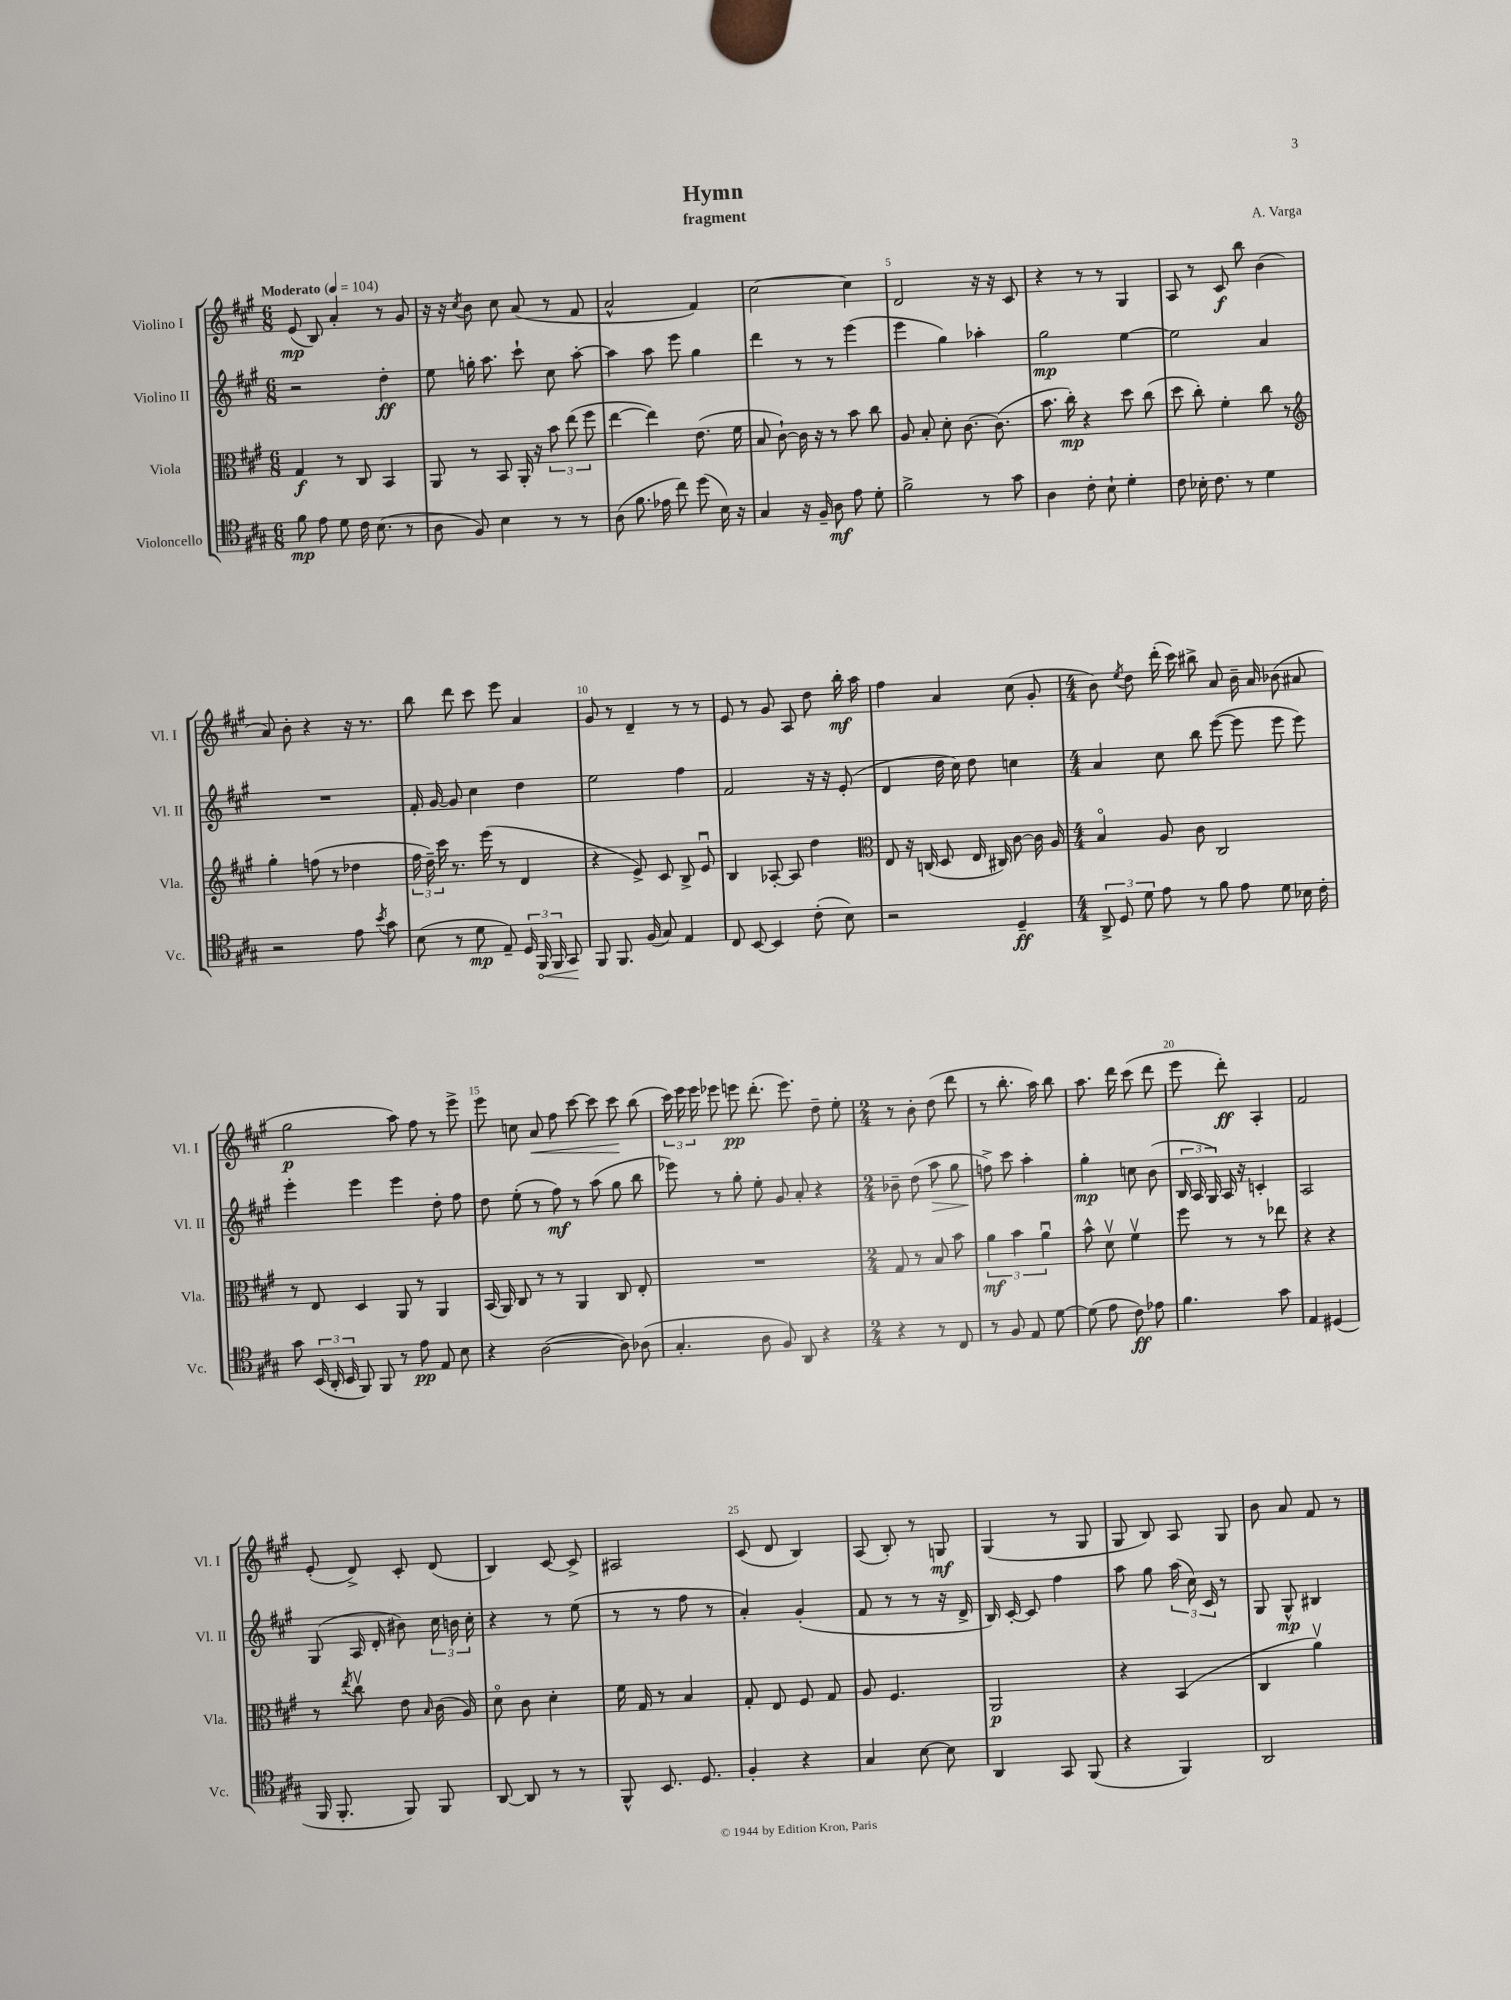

**kern	**dynam	**kern	**dynam	**kern	**dynam	**kern	**dynam
*part4	*part4	*part3	*part3	*part2	*part2	*part1	*part1
*staff4	*staff4	*staff3	*staff3	*staff2	*staff2	*staff1	*staff1
*I"Violoncello	*	*I"Viola	*	*I"Violino II	*	*I"Violino I	*
*I'Vc.	*	*I'Vla.	*	*I'Vl. II	*	*I'Vl. I	*
*clefC4	*	*clefC3	*	*clefG2	*	*clefG2	*
*k[f#c#g#]	*	*k[f#c#g#]	*	*k[f#c#g#]	*	*k[f#c#g#]	*
*M6/8	*	*M6/8	*	*M6/8	*	*M6/8	*
*MM104	*	*MM104	*	*MM104	*	*MM104	*
=1	=1	=1	=1	=1	=1	=1	=1
!	!	!	!	!	!	!LO:TX:a:B:t=Moderato	!
8f#\	mp	4G#/	f	2r	.	(8e/	mp
8e\	.	.	.	.	.	8B/)	.
8d\	.	8r	.	.	.	4a'/	.
16c#\	.	8C#/	.	.	.	.	.
(8.B\	.	.	.	.	.	.	.
.	.	4BB/	.	4dd'\	ff	8r	.
8r	.	.	.	.	.	8g#/	.
=2	=2	=2	=2	=2	=2	=2	=2
8A\	.	8AA/	.	8ee\	.	16r	.
.	.	.	.	.	.	16r	.
.	.	.	.	.	.	8qcc#/	.
8F#/)	.	8r	.	16ggn'\	.	8b\	.
.	.	.	.	8.aa\	.	.	.
4B\	.	8BB/	.	.	.	8cc#\	.
.	.	16AA'/	.	8ccc#`\	.	(8a/	.
.	.	16r	.	.	.	.	.
8r	.	12b\	.	8cc#\	.	8r	.
.	.	(12ee\	.	.	.	.	.
8r	.	.	.	[8aa'\	.	8f#/	.
.	.	12ff#\	.	.	.	.	.
=3	=3	=3	=3	=3	=3	=3	=3
(8A\	.	[4ee\	.	4aa\]	.	2a^^/	.
8.f#\	.	.	.	.	.	.	.
.	.	4ee\])	.	8aa\	.	.	.
16e-X\	.	.	.	.	.	.	.
8cc#\)	.	.	.	8eee\	.	.	.
(8dd\	.	(8.e\	.	4gg#\	.	4f#/)	.
16B\)	.	.	.	.	.	.	.
16r	.	16f#\	.	.	.	.	.
=4	=4	=4	=4	=4	=4	=4	=4
4G#/	.	8B/	.	4ddd\	.	[2cc#\	.
.	.	[8c#`\)	.	.	.	.	.
16r	.	16c#\]	.	8r	.	.	.
16F#~/	.	16r	.	.	.	.	.
8A\	mf	8r	.	8r	.	.	.
8e\	.	8b\	.	(4eee\	.	4cc#\]	.
8d'\	.	8cc#\	.	.	.	.	.
=5	=5	=5	=5	=5	=5	=5	=5
2f#^\	.	8A/	.	4eee\	.	2d/	.
.	.	8B'/	.	.	.	.	.
.	.	8d'\	.	4gg#\)	.	.	.
.	.	[8.c#\	.	.	.	.	.
8r	.	.	.	4aa-X'\	.	16r	.
.	.	(8.c#\]	.	.	.	16r	.
8g#\	.	.	.	.	.	8c#/	.
=6	=6	=6	=6	=6	=6	=6	=6
4A\	.	8.b\	.	2gg#\	mp	4r	.
.	.	16cc#'\)	mp	.	.	.	.
8c#'\	.	4r	.	.	.	8r	.
8B`\	.	.	.	.	.	8r	.
4d'\	.	8dd\	.	[4ee\	.	4G#/	.
.	.	(8cc#\	.	.	.	.	.
=7	=7	=7	=7	=7	=7	=7	=7
8c#\	.	8dd\	.	2ee\]	.	8A/	.
16B-X'\	.	8cc#'\)	.	.	.	8r	.
8.c#\	.	.	.	.	.	.	.
.	.	4f#'\	.	.	.	8c#/	f
8r	.	.	.	.	.	8bb\	.
4d\	.	8cc#\	.	4a/	.	(4b\	.
.	.	8r	.	.	.	.	.
!!LO:LB:g=z
=8	=8	=8	=8	=8	=8	=8	=8
*	*	*clefG2	*	*	*	*	*
2r	.	4gg#'\	.	2.r	.	8a/)	.
.	.	.	.	.	.	8b'\	.
.	.	(8ffn\	.	.	.	4r	.
.	.	8r	.	.	.	.	.
8e\	.	4dd-X\	.	.	.	16r	.
.	.	.	.	.	.	8.r	.
8qb/	.	.	.	.	.	.	.
8g#\	.	.	.	.	.	.	.
=9	=9	=9	=9	=9	=9	=9	=9
(8B\	.	24ff#\	.	16f#'/	.	8bb\	.
.	.	24dd~\)	.	.	.	.	.
.	.	.	.	[16g#/	.	.	.
.	.	24ccc#\	.	.	.	.	.
8r	.	8.r	.	8g#/]	.	8ddd\	.
8d\	mp	.	.	4cc#\	.	8ccc#\	.
.	.	(16eee\	.	.	.	.	.
8E~/)	.	8r	.	.	.	8eee\	.
24D/	.	4d/	.	4dd\	.	4a/	.
!	!LO:HP:b	!	!	!	!	!	!
24FF#/	<	.	.	.	.	.	.
24FF#/	.	.	.	.	.	.	.
8GG#/	.	.	.	.	.	.	.
.	[	.	.	.	.	.	.
=10	=10	=10	=10	=10	=10	=10	=10
8FF#/	.	4r	.	2ee\	.	8g#/	.
8.FF#/	.	.	.	.	.	8r	.
.	.	8e^/)	.	.	.	4d~/	.
(16F#/	.	.	.	.	.	.	.
8G#/)	.	8c#/	.	.	.	.	.
4E/	.	8B^/	.	4ff#\	.	8r	.
.	.	8eu/	.	.	.	8r	.
=11	=11	=11	=11	=11	=11	=11	=11
8C#/	.	4B/	.	2f#/	.	8e/	.
[8BB/	.	.	.	.	.	8r	.
4BB/]	.	[8A-X'/	.	.	.	8g#/	.
.	.	8A-/]	.	.	.	8A/	.
(8c#'\	.	4dd\	.	16r	.	8dd\	.
.	.	.	.	16r	.	.	.
8B\)	.	.	.	(8e'/	.	16bb'\	mf
.	.	.	.	.	.	16aa\	.
=12	=12	=12	=12	=12	=12	=12	=12
*	*	*clefC3	*	*	*	*	*
2r	.	8E/	.	4d/	.	4ff#\	.
.	.	16r	.	.	.	.	.
.	.	(16Cn/	.	.	.	.	.
.	.	8D/	.	16dd\	.	4a/	.
.	.	.	.	16cc#\)	.	.	.
.	.	16E/	.	8dd\	.	.	.
.	.	16C#X/)	.	.	.	.	.
4D~/	ff	[8c#\	.	4ccn\	.	(8cc#\	.
.	.	16c#\]	.	.	.	8g#'/	.
.	.	16A/	.	.	.	.	.
=13	=13	=13	=13	=13	=13	=13	=13
*M4/4	*	*M4/4	*	*M4/4	*	*M4/4	*
12AA^/	.	4B/	.	4a/	.	8b\)	.
12D/	.	.	.	.	.	.	.
.	.	.	.	.	.	8qee/	.
.	.	.	.	.	.	8dd\	.
12d\	.	.	.	.	.	.	.
8e\	.	8A/	.	8cc#\	.	(16ddd'\	.
.	.	.	.	.	.	16ccc#\)	.
8r	.	8c#\	.	8bb\	.	8bb#X^\	.
8f#\	.	2C#/	.	([8eee\	.	8a/	.
8e\	.	.	.	8eee\]	.	16b~\	.
.	.	.	.	.	.	16a/	.
8d\	.	.	.	8eee\	.	(8b-X\	.
16B-X\	.	.	.	8eee\)	.	8a#X/	.
16c#'\	.	.	.	.	.	.	.
!!LO:LB:g=z
=14	=14	=14	=14	=14	=14	=14	=14
8g#\	.	8r	.	4eee'\	.	2gg#\	p
(24BB/	.	8E/	.	.	.	.	.
24AA'/	.	.	.	.	.	.	.
24BB/	.	.	.	.	.	.	.
8FF#/)	.	4D/	.	4eee\	.	.	.
8FF#/	.	.	.	.	.	.	.
8r	.	8AA/	.	4eee\	.	8aa\)	.
8e\	pp	8r	.	.	.	8ff#\	.
8E/	.	4AA/	.	8dd'\	.	8r	.
8B\	.	.	.	8ff#\	.	8eee^\	.
=15	=15	=15	=15	=15	=15	=15	=15
4r	.	(16BB/	.	8dd\	.	8eee\	.
.	.	16AA/)	.	.	.	.	.
.	.	8C#/	.	(8ee'\	.	8ccn\	.
!	!	!	!	!	!	!	!LO:HP:b
([2A\	.	8r	.	8r	.	8a/	<
.	.	8r	.	8ff#\)	mf	8ff#\	.
.	.	4AA/	.	8r	.	[8ccc#\	.
.	.	.	.	(8aa\	.	8ccc#\]	.
8A\])	.	8C#/	.	8gg#\	.	8ccc#\	.
(8A-X\	.	8E'/	.	8bb\	.	(8bb\	[
=16	=16	=16	=16	=16	=16	=16	=16
4.G#'/	.	1r	.	8eee-X\)	.	24ccc#\)	.
.	.	.	.	.	.	24eee\	.
.	.	.	.	.	.	24eee\	.
.	.	.	.	8r	.	8eee-X\	.
.	.	.	.	8gg#'\	.	8eeen\	pp
8A\	.	.	.	8ee'\	.	(8.ddd'\	.
8F#/)	.	.	.	8g#/	.	.	.
.	.	.	.	.	.	8.eee\)	.
8AA/	.	.	.	8a'/	.	.	.
4r	.	.	.	4r	.	8dd~\	.
.	.	.	.	.	.	8ee'\	.
=17	=17	=17	=17	=17	=17	=17	=17
*M2/4	*	*M2/4	*	*M2/4	*	*M2/4	*
4r	.	8G#/	.	8b-X~\	.	8r	.
.	.	8r	.	(8dd\	.	8b'\	.
!	!	!	!	!	!LO:HP:b	!	!
8r	.	8B/	.	8aa\	>	(8dd\	.
8C#/	.	8b\	.	8gg#\	.	8ddd\	.
=18	=18	=18	=18	=18	=18	=18	=18
8r	.	6a\	mf	8ffn^\)	.	8r	.
8F#/	.	.	.	8ccc#\	]	8.bb'\	.
.	.	6b\	.	.	.	.	.
8E/	.	.	.	4aa'\	.	.	.
.	.	.	.	.	.	16aa\)	.
.	.	6au\	.	.	.	.	.
[8d\	.	.	.	.	.	8bb\	.
=19	=19	=19	=19	=19	=19	=19	=19
(8d\]	.	8b^^\	.	4gg#'\	mp	8.aa\	.
8e\	.	8dv\	.	.	.	.	.
.	.	.	.	.	.	16ddd\	.
8c#\)	ff	4f#v\	.	8ccn\	.	(8ccc#\	.
8e-X\	.	.	.	(8b\	.	8ddd\	.
=20	=20	=20	=20	=20	=20	=20	=20
4.f#\	.	8ff#\	.	24B/	.	8eee\	.
.	.	.	.	24A/	.	.	.
.	.	.	.	24G#/)	.	.	.
.	.	8r	.	16A/	.	8ddd'\)	ff
.	.	.	.	16r	.	.	.
.	.	8r	.	4cn'/	.	4A'/	.
8g#\	.	8ee-X\	.	.	.	.	.
=21	=21	=21	=21	=21	=21	=21	=21
4E/	.	4r	.	2A/	.	2f#/	.
(4D#X/	.	4r	.	.	.	.	.
!!LO:LB:g=z
=22	=22	=22	=22	=22	=22	=22	=22
16FF#/	.	8r	.	(8G#/	.	(8e'/	.
8.FF#'/	.	.	.	.	.	.	.
.	.	8qee/	.	.	.	.	.
.	.	8cc#v\	.	16A/	.	8d^/)	.
.	.	.	.	16d'/	.	.	.
8FF#/)	.	8e\	.	8b#X\)	.	8c#'/	.
.	.	16qqB/	.	.	.	.	.
8FF#/	.	(16c#\	.	24cc#\	.	(8d/	.
.	.	.	.	24bn\	.	.	.
.	.	16A/)	.	.	.	.	.
.	.	.	.	24cc#'\	.	.	.
=23	=23	=23	=23	=23	=23	=23	=23
[8AA/	.	8d\	.	4r	.	4B/)	.
8AA/]	.	8c#\	.	.	.	.	.
8r	.	4d'\	.	8r	.	[8c#/	.
8r	.	.	.	(8ee\	.	8c#^/]	.
=24	=24	=24	=24	=24	=24	=24	=24
8FF#^^/	.	16f#\	.	8r	.	2A#X/	.
.	.	16G#/	.	.	.	.	.
8.BB/	.	8r	.	8r	.	.	.
.	.	4B/	.	8ff#\	.	.	.
8.D/	.	.	.	.	.	.	.
.	.	.	.	8r	.	.	.
=25	=25	=25	=25	=25	=25	=25	=25
4F#'/	.	8G#'/	.	4a'/)	.	(8c#/	.
.	.	8E/	.	.	.	8d/	.
4r	.	8F#/	.	(4g#'/	.	4B/)	.
.	.	8G#/	.	.	.	.	.
=26	=26	=26	=26	=26	=26	=26	=26
4G#/	.	8A/	.	8f#/	.	(8A/	.
.	.	4.F#/	.	8r	.	8B'/)	.
[8B\	.	.	.	8r	.	8r	.
8B\]	.	.	.	16r	.	8Gn/	mf
.	.	.	.	16d^/	.	.	.
=27	=27	=27	=27	=27	=27	=27	=27
4AA/	.	2AA/	p	16B/)	.	(4G#/	.
.	.	.	.	[16c#'/	.	.	.
.	.	.	.	8c#/]	.	.	.
8GG#/	.	.	.	4ff#\	.	8r	.
(8FF#/	.	.	.	.	.	8G#/	.
=28	=28	=28	=28	=28	=28	=28	=28
4r	.	4r	.	8aa\	.	8G#/	.
.	.	.	.	8gg#\	.	8B/)	.
4FF#/)	.	(4BB/	.	(24aa\	.	8A/	.
.	.	.	.	24cc#\)	.	.	.
.	.	.	.	24c#/	.	.	.
.	.	.	.	8r	.	8G#/	.
=29	=29	=29	=29	=29	=29	=29	=29
2AA/	.	4C#/	.	8G#/	.	8b\	.
.	.	.	.	8G#^^/	mp	8a/	.
.	.	4av\)	.	4B#X/	.	8f#/	.
.	.	.	.	.	.	8r	.
==	==	==	==	==	==	==	==
*-	*-	*-	*-	*-	*-	*-	*-
